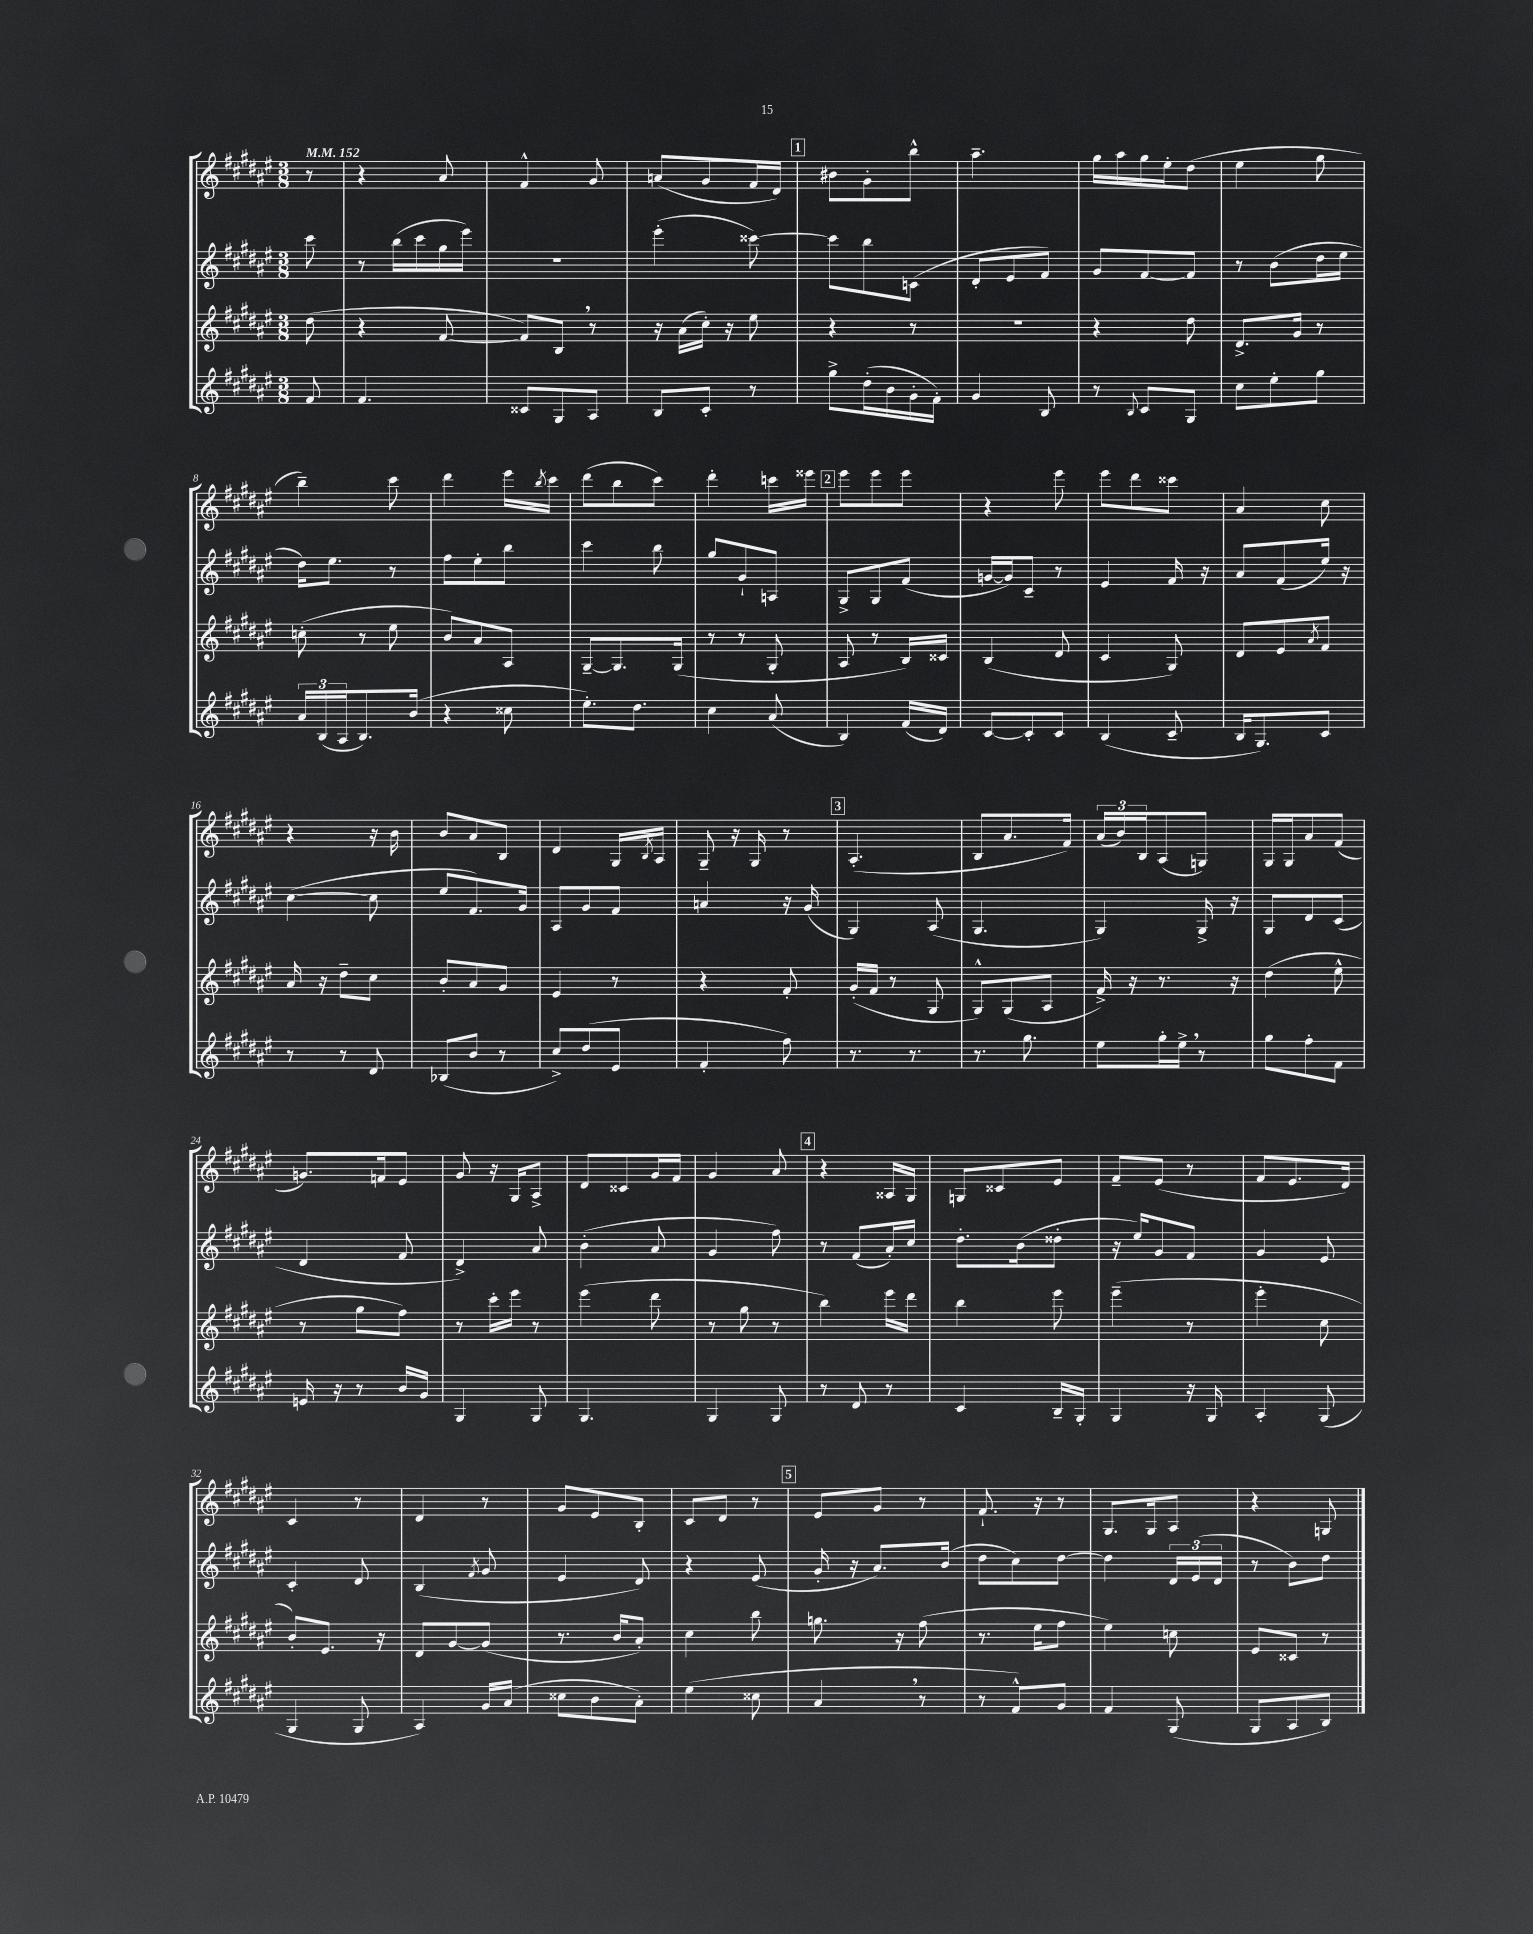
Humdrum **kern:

**kern	**kern	**kern	**kern
*staff4	*staff3	*staff2	*staff1
*clefG2	*clefG2	*clefG2	*clefG2
*k[f#c#g#d#a#e#]	*k[f#c#g#d#a#e#]	*k[f#c#g#d#a#e#]	*k[f#c#g#d#a#e#]
*M3/8	*M3/8	*M3/8	*M3/8
*MM152	*MM152	*MM152	*MM152
8f#	(8dd#	8ccc#	8r
=	=	=	=
4.f#	4r	8r	4r
.	.	(16bb	.
.	.	16ccc#	.
.	[8f#	16gg#	8a#
.	.	16eee#)	.
=	=	=	=
8c##	8f#])	4.r	4f#^^
8G#	8B	.	.
8A#	8r	.	8g#
=	=	=	=
8B	16r	(4eee#'	(8a
.	(16a#	.	.
8c#'	16cc#')	.	8g#
.	16r	.	.
8r	8ee#	[8ccc##)	16f#
.	.	.	16d#)
=	=	=	=
8gg#^	4r	8ccc##]	8b#
(16dd#'	.	8bb	8g#'
16b	.	.	.
16g#'	8r	(8c	8bb^^
16f#')	.	.	.
=	=	=	=
4g#	4.r	8d#'	4.aa#~
.	.	8e#	.
8B	.	8f#)	.
=	=	=	=
8r	4r	8g#	16gg#
.	.	.	16aa#
8qqB	.	.	.
8c#	.	[8f#	16gg#
.	.	.	16ee#'
8G#	8dd#	8f#]	(8dd#
=	=	=	=
8cc#	8.d#^	8r	4ee#
8ee#'	.	(8b	.
.	16g#	.	.
8gg#	8r	16dd#	8gg#
.	.	16ee#	.
=	=	=	=
24a#	(8cc'	16dd#)	4bb~)
(24B	.	.	.
.	.	8.ee#	.
24A#	.	.	.
8.B)	8r	.	.
.	8ee#	8r	8ccc#
(16b	.	.	.
=	=	=	=
4r	8b)	8ff#	4ddd#
.	8a#	8ee#'	.
8cc##	8A#	8bb	16eee#
.	.	.	8qbb
.	.	.	16ccc#
=	=	=	=
8.ee#')	[8G#~	4ccc#	(8ddd#
.	8.G#]	.	8bb
8.dd#	.	.	.
.	.	8bb	8ccc#)
.	(16G#	.	.
=	=	=	=
4cc#	8r	8gg#	4ddd#'
.	8r	8g#`	.
(8a#	8G#'	8A	16ccc
.	.	.	16eee##
=	=	=	=
4B)	8A#	8G#^	8eee#
.	8r	8G#	8eee#
(16f#	16B)	(8f#	8eee#
16d#)	16c##	.	.
=	=	=	=
[8c#	(4B	[16g	4r
.	.	16g])	.
8c#']	.	8c#~	.
8c#	8d#	8r	8eee#
=	=	=	=
(4B	4c#	4e#	8eee#
.	.	.	8ddd#
8c#~	8G#)	16f#	8ccc##
.	.	16r	.
=	=	=	=
16B	8d#	8a#	4a#
8.G#)	.	.	.
.	8e#	(8f#	.
.	8qa#	.	.
8c#	8f#	16ee#)	8cc#
.	.	16r	.
=	=	=	=
8r	16a#	([4cc#	4r
.	16r	.	.
8r	8dd#~	.	.
8d#	8cc#	8cc#]	16r
.	.	.	16b
=	=	=	=
(8B-	8b'	8ee#	8b
8b	8a#	8.f#)	8a#
8r	8g#	.	8B
.	.	16g#	.
=	=	=	=
8cc#^)	4e#	8A#	4d#
(8dd#	.	8g#	.
8e#	8r	8f#	16G#
.	.	.	8qB
.	.	.	16A#
=	=	=	=
4f#'	4r	4a	8G#~
.	.	.	16r
.	.	.	16G#
8ff#)	8f#'	16r	8r
.	.	(16g#	.
=	=	=	=
8.r	(16g#'	4G#)	(4.A#'
.	16f#	.	.
.	8r	.	.
8.r	.	.	.
.	8G#	(8A#	.
=	=	=	=
8.r	8G#^^)	4.G#	8B
.	(8G#	.	8.a#
8.gg#	.	.	.
.	8A#	.	.
.	.	.	16f#)
=	=	=	=
8ee#	16f#^)	4G#)	(24a#
.	.	.	24b)
.	16r	.	.
.	.	.	24B
16gg#'	8.r	.	(8A#
16ee#^	.	.	.
8r	.	16G#^	8G)
.	16r	16r	.
=	=	=	=
8gg#	(4dd#	8G#	16G#
.	.	.	16G#
8ff#'	.	8d#	8a#
8f#	8ee#^^	(8c#	(8f#
=	=	=	=
16e	8r	4d#	8.g)
16r	.	.	.
8r	8gg#	.	.
.	.	.	16f
16b	8ff#)	8f#	8e#
16g#	.	.	.
=	=	=	=
4G#	8r	4d#^)	8g#
.	16ccc#'	.	16r
.	16eee#	.	16G#
8G#	8r	8a#	8A#^
=	=	=	=
4.G#	(4eee#	(4b'	8d#
.	.	.	8c##
.	8ddd#	8a#	16g#
.	.	.	16f#
=	=	=	=
4G#	8r	4g#	4g#
.	8gg#	.	.
8G#	8r	8ff#)	8a#
=	=	=	=
8r	4bb)	8r	4r
8d#	.	(8f#	.
8r	16eee#	16a#')	16A##
.	16ddd#	16cc#	16G#
=	=	=	=
4c#	4bb	8.dd#'	8G
.	.	.	8c##
.	.	(16b	.
16B~	8eee#	8dd##'	8e#
16G#'	.	.	.
=	=	=	=
4G#	(4eee#~	16r	8f#~
.	.	16ee#)	.
.	.	8g#	(8e#
16r	8r	8f#	8r
16G#	.	.	.
=	=	=	=
4A#'	4eee#'	4g#	8f#
.	.	.	8.e#
(8G#	8cc#	8e#	.
.	.	.	16d#)
=	=	=	=
4G#	8b')	4c#'	4c#
.	8.e#	.	.
8G#	.	8d#	8r
.	16r	.	.
=	=	=	=
4A#)	8d#	(4B	4d#
.	[8g#	.	.
.	.	8qf#	.
16g#	(8g#]	8g#	8r
(16a#	.	.	.
=	=	=	=
8cc##	8.r	4e#	8g#
8b	.	.	8e#
.	16b	.	.
8a#')	8a#')	8d#)	8B'
=	=	=	=
(4ee#	4cc#	4r	8c#
.	.	.	8d#
8cc##	8bb	(8e#	8r
=	=	=	=
4a#	8.gg	16g#'	8e#
.	.	16r	.
.	.	8.a#)	8g#
.	16r	.	.
8r	(8ff#	.	8r
.	.	(16b	.
=	=	=	=
8r	8.r	8dd#	8.f#`
8f#^^)	.	8cc#)	.
.	16ee#	.	16r
8g#	8ff#	[8dd#	8r
=	=	=	=
4f#	4ee#)	4dd#]	8.G#
.	.	.	16G#
(8G#	8cc	24d#	8A#
.	.	(24e#	.
.	.	24d#	.
=	=	=	=
8G#	8e#	8r	4r
8A#	8c##	8b)	.
8B)	8r	8dd#	8G
==	==	==	==
*-	*-	*-	*-
